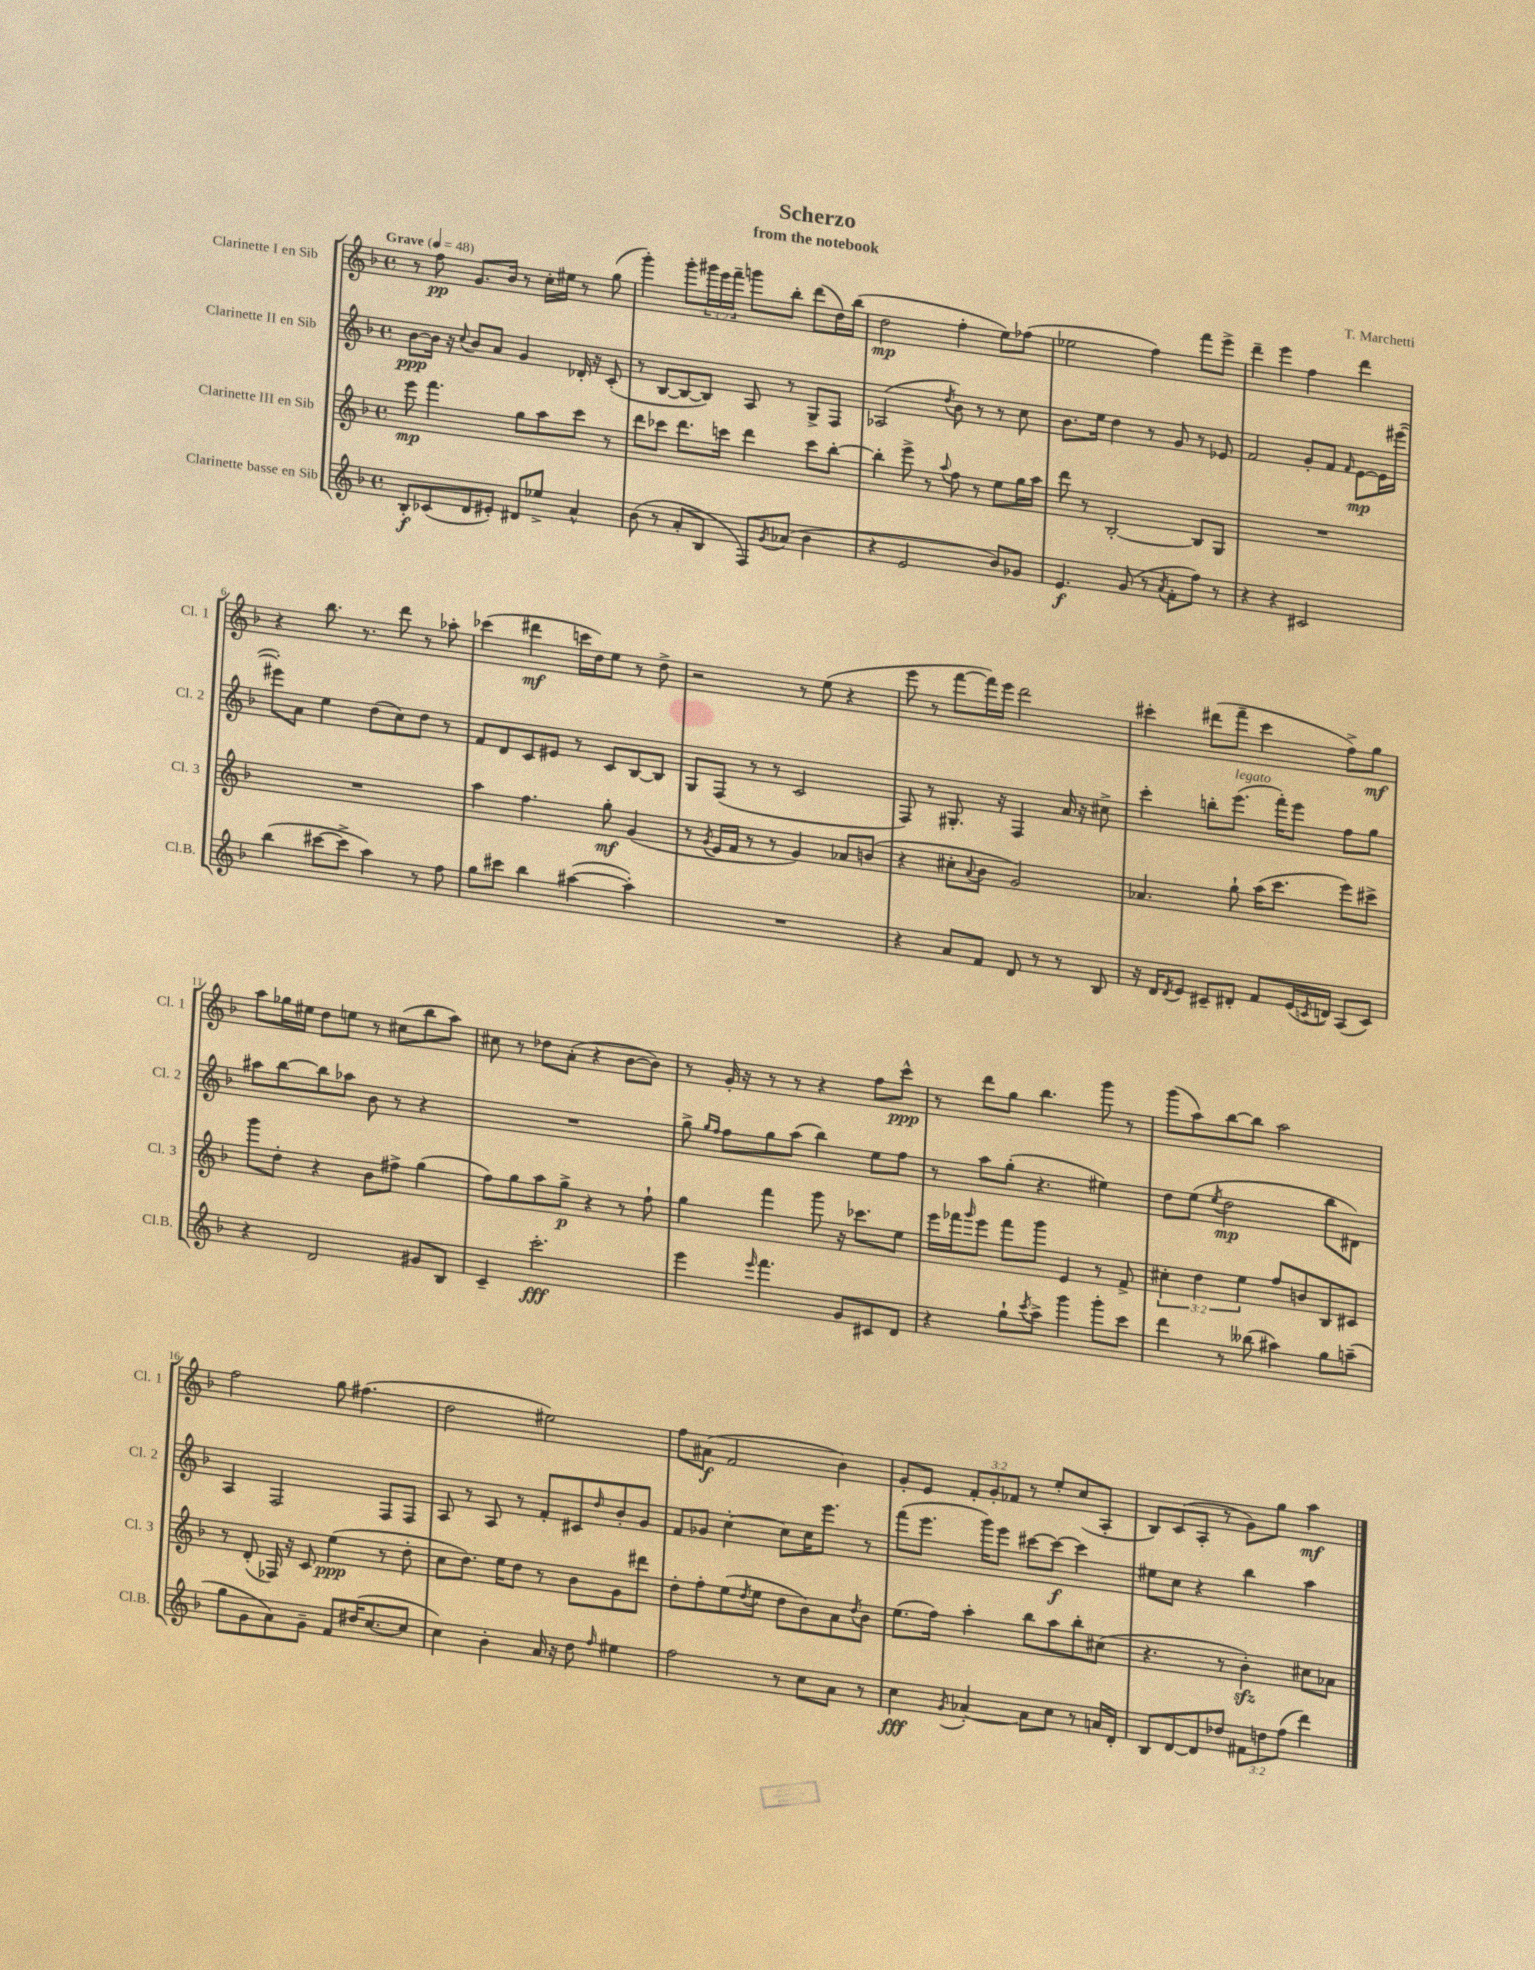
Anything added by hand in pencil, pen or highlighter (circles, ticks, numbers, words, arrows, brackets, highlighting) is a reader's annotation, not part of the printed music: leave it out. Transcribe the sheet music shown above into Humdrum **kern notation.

**kern	**kern	**kern	**kern
*staff4	*staff3	*staff2	*staff1
*clefG2	*clefG2	*clefG2	*clefG2
*k[b-]	*k[b-]	*k[b-]	*k[b-]
*M4/4	*M4/4	*M4/4	*M4/4
*met(c)	*met(c)	*met(c)	*met(c)
*MM48	*MM48	*MM48	*MM48
8B-'/L	8eee\	[8b-\L	8r
(8c-/	4.fff\	16b-\]Jk	8ff\
.	.	16r	.
.	.	8qqcc/	.
8d/	.	8b-/L	8.g/L
8e#'/J)	.	8a/J	.
.	.	.	16b-/Jk
8d#/L	8gg\L	4g/	8r
8ee-^/J	8aa\	.	16cc'\LL
.	.	.	16ee#\JJ
4a^^/	8ccc\J	16d-'/	8r
.	.	16r	.
.	8r	(8c'/	(8gg\
=	=	=	=
(8b-\	8ddd\L	8r	4ggg'\)
8r	8ccc-\J	[8B-/L	.
8a'/L	8.ddd\L	8B-/_	8ggg'\L
8B-/J	.	8B-/]J)	24ggg#\L
.	.	.	24eee\
.	16ccc\Jk	.	.
.	.	.	24fff~\JJ
8F/L)	4ddd\	8A/	8ggg\L
8qg/	.	.	.
(8a-/J	.	8r	8bb-'\J
4b-\	8ccc\L	8G^/L	(8ddd\L
.	[8bb-'\J	8F/J	16dd\L)
.	.	.	(16bb-\JJ
=	=	=	=
4r	4bb-'\]	(2A-/	2dd\
2e/	8eee^\	.	.
.	8r	.	.
.	8qqaa/	8qdd/	.
.	8ff\	8b-\)	4ff'\
.	8r	8r	.
8b-/L)	8ee\L	8r	8ee\L)
8g-/J	16gg\L	8cc\	(8ff-\J
.	16aa\JJ	.	.
=	=	=	=
4.e/	8ddd\	8.b-\L	2ee-\
.	8r	.	.
.	.	16ee\Jk	.
.	[2B-'/	4dd\	.
(8g/	.	.	.
8r	.	8r	4ff\)
8qa/	.	.	.
8f'\L	.	8g/	.
8ff\J)	8B-/]L	8r	8fff\L
8r	8G/J	8e-/	8eee^\J
=	=	=	=
4r	1r	2f/	4ddd~\
4r	.	.	4eee\
2c#/	.	8g'/L	4ff\
.	.	8f/J	.
.	.	16qqf/	.
.	.	[8e\L	4ddd\
.	.	16e\]L	.
.	.	([16eee#\JJ	.
=	=	=	=
(4bb-\	1r	8eee#'\]L)	4r
.	.	8a\J	.
[8ccc#\L	.	4ee\	8.bb-\
8ccc#^\]J	.	.	.
.	.	.	8.r
4aa\)	.	(8dd\L	.
.	.	8cc\)	8ddd\
8r	.	8dd\J	8r
8ff\	.	8r	8aa-'\
=	=	=	=
8gg\L	4aa\	8f/L	(4ccc-\
8ccc#\J	.	8d/	.
4bb-\	4.ff\	8c/	4ddd#\
.	.	8e#/J	.
([4aa#\	.	8r	16ccc\LL
.	.	.	16dd\J)
.	8gg'\	8c/L	8ee\J
4aa#'\])	(4g/	[8B-/	8r
.	.	8B-/]J	8dd^\
=	=	=	=
1r	8r	8G/L	2r
.	8qg/	.	.
.	16e/LL	(8F/J	.
.	16f/JJ	.	.
.	8r	8r	.
.	8r	8r	.
.	4g/)	2c/	8r
.	.	.	(8ee\
.	8a-/L	.	4r
.	(8b/J	.	.
=	=	=	=
4r	4r	8F/)	8eee\
.	.	8r	8r
8a/L	8cc#'\L	8.G#'/	[8fff\L
.	8qqa/	.	.
8f/J	8b-\J	.	16fff\]L)
.	.	16r	16eee\JJ
8d/	2g/)	4F/	2ddd\
8r	.	.	.
8r	.	16a/	.
.	.	16r	.
8B-/	.	8cc#^\	.
=	=	=	=
16r	4.a-/	4ccc'\	4ccc#'\
16d/LK	.	.	.
8qd/	.	.	.
8e/J	.	.	.
8c#~/L	.	8bb'\L	(8ddd#\L
8d#'/J	8gg`\	(8.eee\J	8fff~\J
8f/L	(16aa\LK	.	4ccc#\
.	8.ccc\J	16fff'\LK)	.
(16e/L	.	8eee\J	.
8qc/	.	.	.
16d/JJ)	.	.	.
(8A/L	8eee\L)	8ff\L	8ff^\L)
8c/J)	8ccc#^\J	8gg\J	8gg\J
=	=	=	=
4r	8ggg\L	8aa#\L	8aa\L
.	8dd'\J	[8bb-\	16gg-\L
.	.	.	16ee#\JJ
2d/	4r	8bb-\]	8dd\L
.	.	8aa-\J	8ee\J
.	8b-\L	8b-\	8r
.	8ff#^\J	8r	(8cc#\L
8g#/L	(4gg\	4r	8bb-\
8B-/J	.	.	8aa\J)
=	=	=	=
4c~/	8ff\L)	1r	8cc#\
.	8gg\	.	8r
2.ccc'\	8aa\	.	8dd-\L
.	8gg^\J	.	(8a'\J
.	4r	.	4r
.	8r	.	[8b-\L
.	8ff`\	.	8b-\]J)
=	=	=	=
4eee\	4gg\	8gg^\	8r
.	.	16qqgg/LL	.
.	.	16qqff/JJ	.
.	.	8ff\L	16g'/
.	.	.	16r
16qqeee/	.	.	.
4.fff\	4fff\	8gg\	8r
.	.	(8aa\J	8r
.	8ggg\	4bb-\)	4r
8g/L	16r	.	.
.	8.ccc-\L	.	.
8c#/	.	8ee\L	8ff\L
8d/J	8ee\J	8ff\J	8ccc^^\J
=	=	=	=
4r	16eee\LL	8r	8r
.	16fff-\J	.	.
.	16qqggg/	.	.
.	8eee\J	8aa\L	8ddd\L
8gg`\L	8fff-\L	(8gg'\J	8gg\J
8qccc/	.	.	.
8aa^\J	8ggg\J	4.r	4.bb-\
4ggg\	4e/	.	.
8ggg'\L	8r	4ee#\)	8ggg\
8ccc\J	8f^/	.	8r
=	=	=	=
4ddd\	6cc#'\	8dd\L	(8ggg\L
.	.	(8ee\J	8aa\)
.	6dd\	.	.
.	.	8qee/	.
8r	.	2dd\	[8bb-\
.	6ee\	.	.
(8bb--\	.	.	8bb-\]J
4aa#\)	8ff/L	.	2aa\
.	8b/	.	.
8gg\L	8B-/	8bb-\L	.
(8aa~\J	8c#/J	8d#\J)	.
=	=	=	=
8gg\L	8r	4A/	2ff\
8g\	(8d'/	.	.
8a\)	16F-/)	2F/	.
.	16r	.	.
8g~\J	8c/	.	.
8f/L	(4ee\	.	8gg\
(16dd#/K	.	.	(4.ff#\
[8.cc/	.	.	.
.	8r	8F/L	.
8cc/]J	8dd'\	8F/J	.
=	=	=	=
4cc\)	8cc\L	8A/	2dd\
.	8.dd\J)	8r	.
4b-'\	.	8A/	.
.	16ee\LK	.	.
.	8dd\J	8r	.
16a/	8r	8f'/L	2ee#\)
16r	.	.	.
8dd\	8b-\L	8c#/	.
16qqff/	.	16qqdd/	.
4ee#\	8g\	8b-'/	.
.	8ddd#\J	8g/J	.
=	=	=	=
2ff\	8dd'\L	8f/L	8ff\L
.	8ff'\	8g-/J	(8a#\J
.	(8ee\	[4cc'\	2f/
.	8qdd/	.	.
.	8ee\J	.	.
8r	8dd\L	8cc\]L	.
8cc\L	8b-\)	16cc\K	.
.	.	8.eee\J	.
8a\J	8a\	.	4b-\)
.	8qdd/	.	.
8r	8b-\J	8r	.
=	=	=	=
4cc\	(8.ee\L	(8fff\L	8g'/L
.	.	8.eee\J	8e/J
.	16ff\Jk)	.	.
8qg/	.	.	.
[4a-'/	4aa'\	.	12f'/L
.	.	16ggg\LK)	.
.	.	.	12g'/
.	.	8eee\J	.
.	.	.	12f-/J
8a-\]L	8bb-\L	[8ccc#\L	8r
8cc\J	8aa\	8ccc#\_J	8ee'/L
8r	8bb-'\	4ccc#\]	(8cc/
16a/LL	(8cc#\J	.	8A'/J
16d'/JJ	.	.	.
=	=	=	=
8B-/L	4.r	8ee#\L	8B-/L)
[8d/	.	8cc\J	(8c/
8d/]	.	4r	8A'/J
8dd-/J	8r	.	8r
12f#\L	4b-'\)	4bb-\	8g\L)
12dd\	.	.	.
.	.	.	8gg\J
(12ff\J	.	.	.
4ddd\)	8cc#\L	4aa\	4aa\
.	8a-\J	.	.
==	==	==	==
*-	*-	*-	*-
